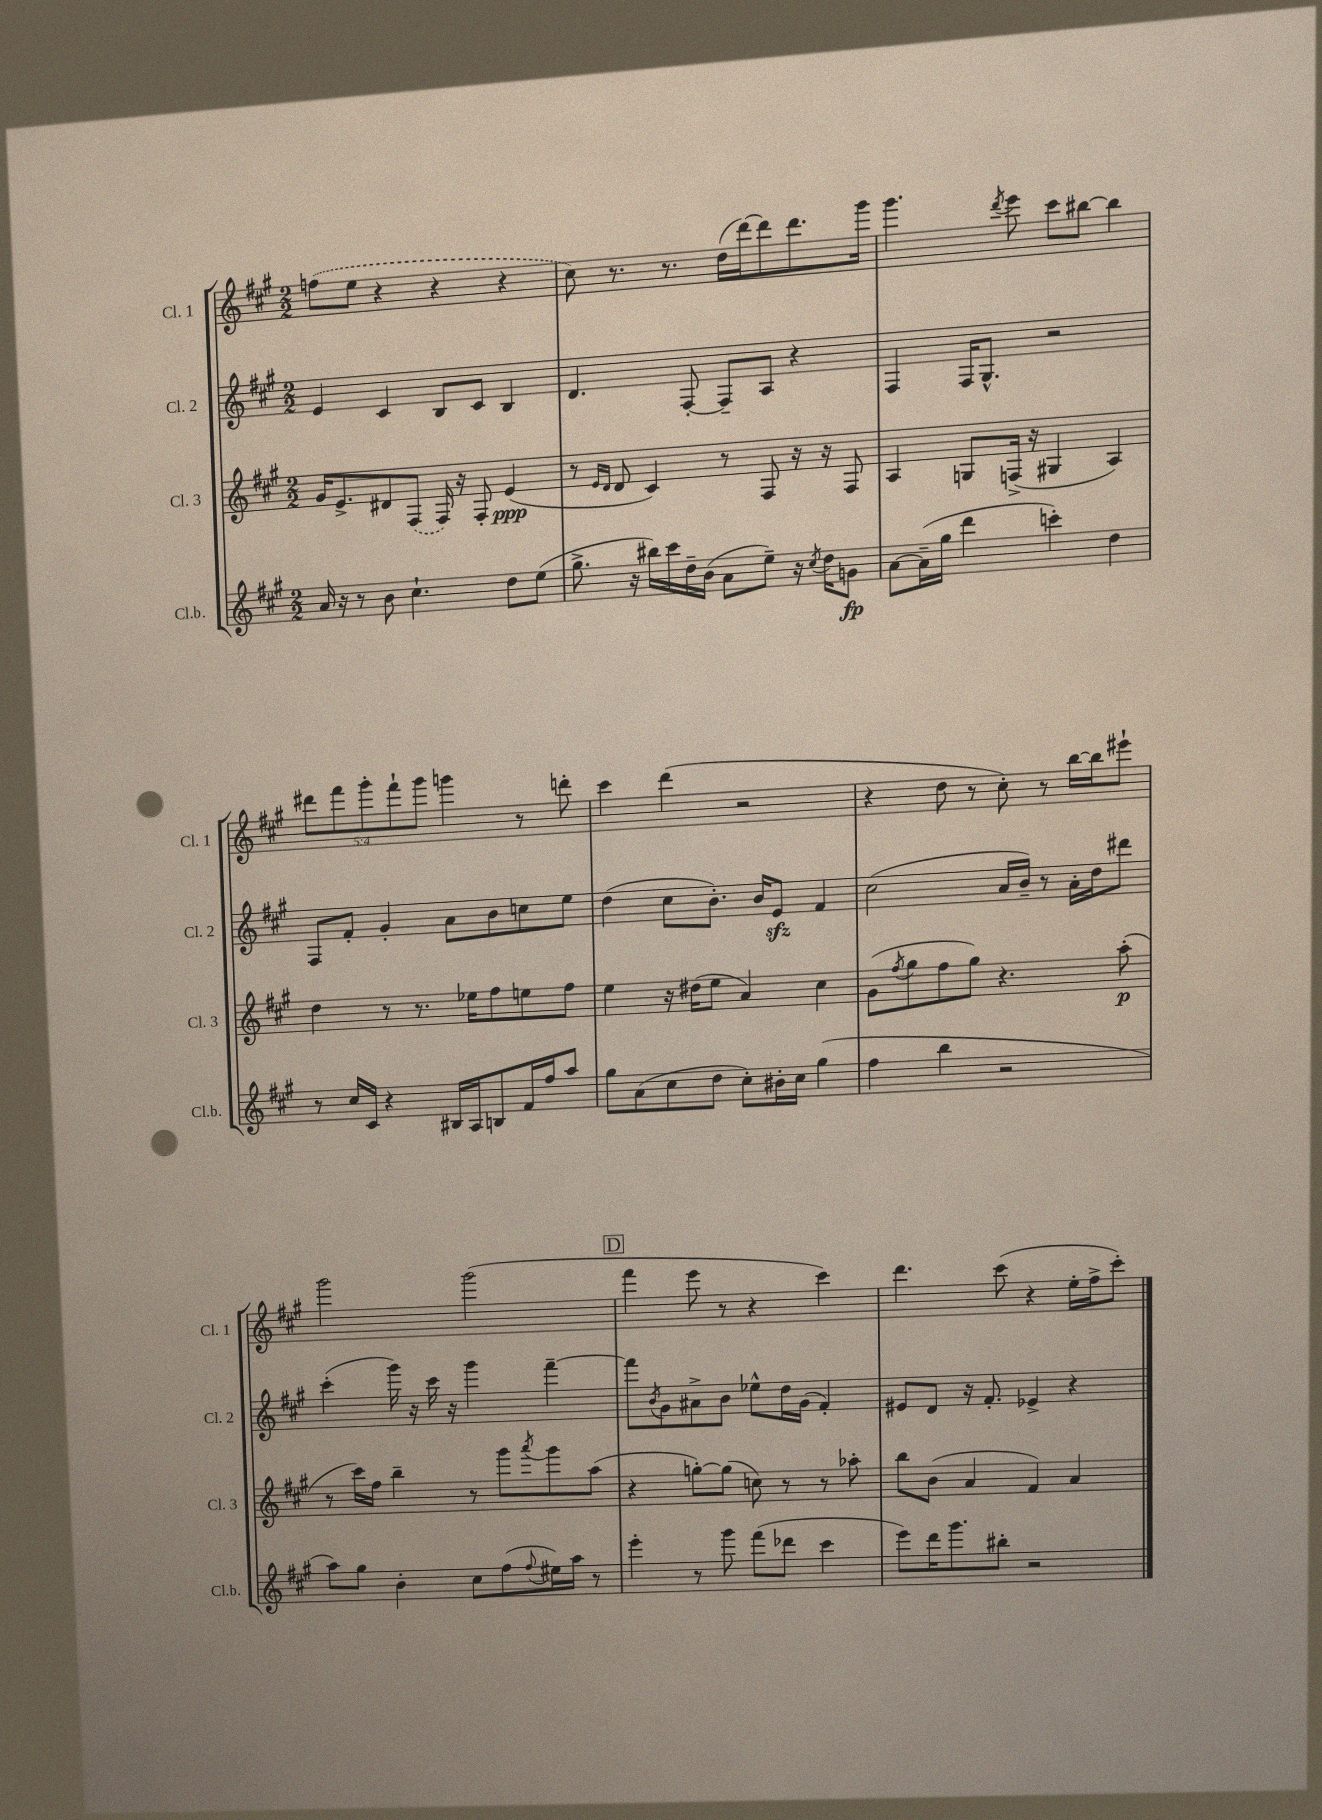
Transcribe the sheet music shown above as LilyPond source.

<<
\new StaffGroup <<
\new Staff = "s0" \with { instrumentName = "Cl. 1" shortInstrumentName = "Cl. 1" } {
    \clef treble \key a \major \numericTimeSignature \time 2/2 \override Staff.TupletNumber.text = #tuplet-number::calc-fraction-text
    \once \slurDashed f''8( e''8 r4 r4 r4 |
    cis''8) r8. r8. d''16( d'''16~) d'''8 d'''8. gis'''16 |
    gis'''4. \acciaccatura { d'''8 } e'''8 cis'''8 bis''8~ bis''4 |
    \tuplet 5/4 { dis'''8 fis'''8 gis'''8-. fis'''8-! gis'''8 } g'''4 r8 d'''8-. |
    cis'''4 d'''4( r2 |
    r4 d''8 r8 cis''8-.) r8 b''16~ b''16 eis'''8-! |
    gis'''2 gis'''2( |
    \mark \markup { \box "D" } fis'''4 e'''8 r8 r4 cis'''4) |
    d'''4. cis'''8( r4 e''16-. fis''16-> cis'''8-.) \bar "|." |
}
\new Staff = "s1" \with { instrumentName = "Cl. 2" shortInstrumentName = "Cl. 2" } {
    \clef treble \key a \major \numericTimeSignature \time 2/2
    e'4 cis'4 b8 cis'8 b4 |
    d'4. fis8~-. fis8-- a8 r4 |
    fis4 fis16 gis8.-^ r2 |
    fis8 fis'8-. gis'4-. a'8 b'8 c''8 e''8 |
    d''4( cis''8 b'8.-.) b'16 e'8\sfz fis'4 |
    cis''2( a'16 b'16--) r8 a'16-. d''16 dis'''8 |
    cis'''4-.( gis'''16) r16 cis'''16 r16 gis'''4 fis'''4~-- |
    \mark \markup { \box "D" } fis'''8 \acciaccatura { b'8 } gis'8 ais'8-> b'8 ees''8-^ d''16 gis'16( fis'4-.) |
    eis'8 d'8 r16 fis'8.-. ees'4-> r4 \bar "|." |
}
\new Staff = "s2" \with { instrumentName = "Cl. 3" shortInstrumentName = "Cl. 3" } {
    \clef treble \key a \major \numericTimeSignature \time 2/2
    gis'16 e'8.-> dis'8 \once \slurDashed fis8( fis16) r16 fis8-. e'4\ppp( |
    r8 \grace { e'16 d'16 } d'8 cis'4) r8 fis8 r16 r16 fis8 |
    a4 g8 f16->( r16 gis4 a4) |
    d''4 r8 r8. ees''16 fis''8 e''8 fis''8 |
    e''4 r16 dis''16( e''8 a'4) cis''4 |
    gis'8( \acciaccatura { fis''8 } gis''8 fis''8 gis''8) r4. a''8-.\p( |
    r8 cis'''16) fis''16 b''4-- r8 gis'''8 \acciaccatura { a'''8 } gis'''8 a''8( |
    \mark \markup { \box "D" } r4 g''8~-.) g''8( c''8) r8 r8 aes''8-. |
    b''8 b'8( a'4 fis'4) a'4 \bar "|." |
}
\new Staff = "s3" \with { instrumentName = "Cl.b." shortInstrumentName = "Cl.b." } {
    \clef treble \key a \major \numericTimeSignature \time 2/2
    a'16 r16 r8 b'8 cis''4.-! d''8 e''8( |
    gis''8.-> r16 bis''16) cis'''16 d''16-- b'16( a'8 e''8--) r16 \acciaccatura { cis''8 } d''16 g'8\fp |
    a'8~ a'16--( gis''16 d'''4 c'''4-.) d''4 |
    r8 cis''16 cis'16 r4 bis16 a16 b8 fis'16 fis''16 a''8 |
    gis''8 a'8( cis''8 d''8 cis''8-.) bis'16-. cis''16 gis''4( |
    fis''4 b''4 r2 |
    a''8) gis''8 b'4-. cis''8 fis''8( \appoggiatura { fis''8 } eis''16) a''16 r8 |
    \mark \markup { \box "D" } e'''4-. r8 gis'''8 fis'''8( des'''8 cis'''4 |
    e'''8) d'''16 gis'''8. bis''8-. r2 \bar "|." |
}
>>
>>
\layout { \context { \Score \remove "Bar_number_engraver" } }
